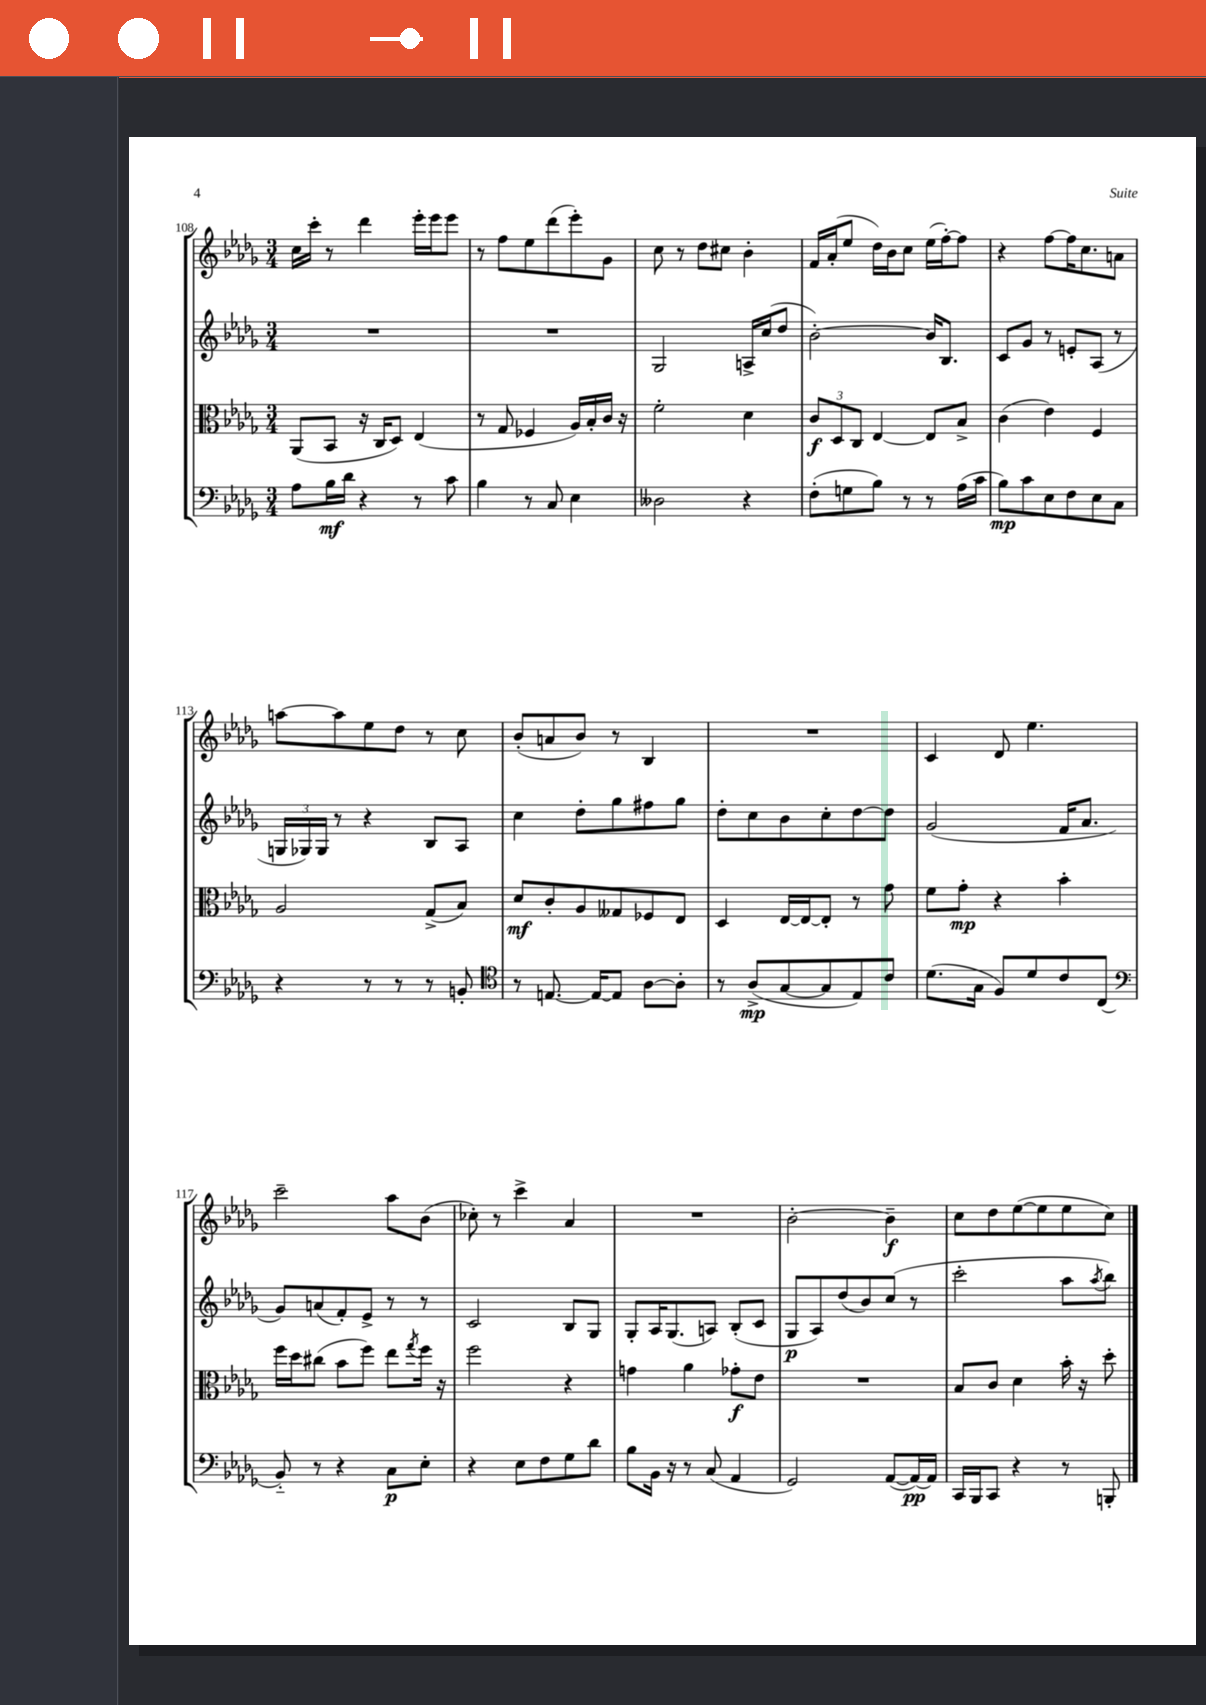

**kern	**kern	**kern	**kern
*staff4	*staff3	*staff2	*staff1
*clefF4	*clefC3	*clefG2	*clefG2
*k[b-e-a-d-g-]	*k[b-e-a-d-g-]	*k[b-e-a-d-g-]	*k[b-e-a-d-g-]
*M3/4	*M3/4	*M3/4	*M3/4
8A-	(8AA-	2.r	16cc
.	.	.	16ccc'
16B-	8BB-	.	8r
16d-	.	.	.
4r	16r	.	4ddd-
.	16C	.	.
.	8D-)	.	.
8r	(4E-	.	16eee-'
.	.	.	16eee-
8c	.	.	8eee-
=	=	=	=
4B-	8r	2.r	8r
.	8G-	.	8ff
8r	4F-	.	8ee-
8C	.	.	(8ddd-
4E-	16A-)	.	8eee-')
.	16B-'	.	.
.	16c	.	8g-
.	16r	.	.
=	=	=	=
2D--	2f'	2G-	8cc
.	.	.	8r
.	.	.	8dd-
.	.	.	8cc#
4r	4d-	16A^	4b-'
.	.	(16cc	.
.	.	8dd-	.
=	=	=	=
(8F'	12c	[2b-')	16f
.	.	.	(16a-'
.	12D-	.	.
8G	.	.	8ee-
.	12C	.	.
8B-)	[4E-	.	16dd-)
.	.	.	16b-
8r	.	.	8cc
8r	8E-]	16b-]	(16ee-
.	.	8.B-	[16ff')
(16A-	8B-^	.	8ff]
16c	.	.	.
=	=	=	=
8B-)	(4c	8c	4r
8c	.	8g-	.
8E-	4e-)	8r	[8ff
8F	.	8e'	16ff]
.	.	.	8.cc
8E-	4F	(8A-	.
8C	.	8r	8a
=	=	=	=
4r	2A-	24G	[8aa
.	.	24G-)	.
.	.	24G-	.
.	.	8r	8aa]
8r	.	4r	8ee-
8r	.	.	8dd-
8r	(8G-^	8B-	8r
8BB'	8B-)	8A-	8cc
=	=	=	=
*clefC4	*	*	*
8r	8d-	4cc	(8b-'
[8.E	8c'	.	8a
.	8A-	8dd-'	8b-)
16E_	.	.	.
8E]	8G--	8gg-	8r
[8A-	8F-	8ff#	4B-
8A-']	8E-	8gg-	.
=	=	=	=
8r	4D-	8dd-'	2.r
(8A-^	.	8cc	.
[8G-	[16E-	8b-	.
.	16E-_	.	.
8G-]	8E-']	8cc'	.
8E-)	8r	[8dd-	.
8c	8g-	8dd-]	.
=	=	=	=
(8.d-	8f	(2g-	4c
.	8g-'	.	.
16G-	.	.	.
8F)	4r	.	8d-
8d-	.	.	4.ee-
8c	4b-'	16f	.
.	.	8.a-	.
(8C	.	.	.
=	=	=	=
*clefF4	*	*	*
8BB-'~)	16ff	8g-)	2ccc~
.	16dd-	.	.
8r	(8cc#	(8a	.
4r	8b-	8f')	.
.	8ff)	8e-^	.
8C	8ee-	8r	8aa-
.	8qgg-	.	.
8E-'	16ff	8r	(8b-
.	16r	.	.
=	=	=	=
4r	2ff	2c	8cc-')
.	.	.	8r
8E-	.	.	4ccc^
8F	.	.	.
8G-	4r	8B-	4a-
8d-	.	8G-	.
=	=	=	=
8B-	4g	8G-'	2.r
16BB-	.	16A-	.
16r	.	(8.G-	.
8r	4a-	.	.
(8C	.	8A)	.
4AA-	8g-'	(8B-'	.
.	8e-	8c	.
=	=	=	=
2GG-)	2.r	8G-	[2b-'
.	.	8A-)	.
.	.	(8dd-	.
.	.	8b-)	.
([8AA-	.	(8cc	4b-~]
16AA-_)	.	8r	.
16AA-]	.	.	.
=	=	=	=
16CC	8B-	2ccc'	8cc
16BBB-	.	.	.
8CC	8c	.	8dd-
4r	4d-	.	([8ee-
.	.	.	8ee-]
8r	16b-'	8aa-	8ee-
.	16r	.	.
.	.	8qaa-	.
8BBB'	8dd-'	8bb-)	8cc)
==	==	==	==
*-	*-	*-	*-
